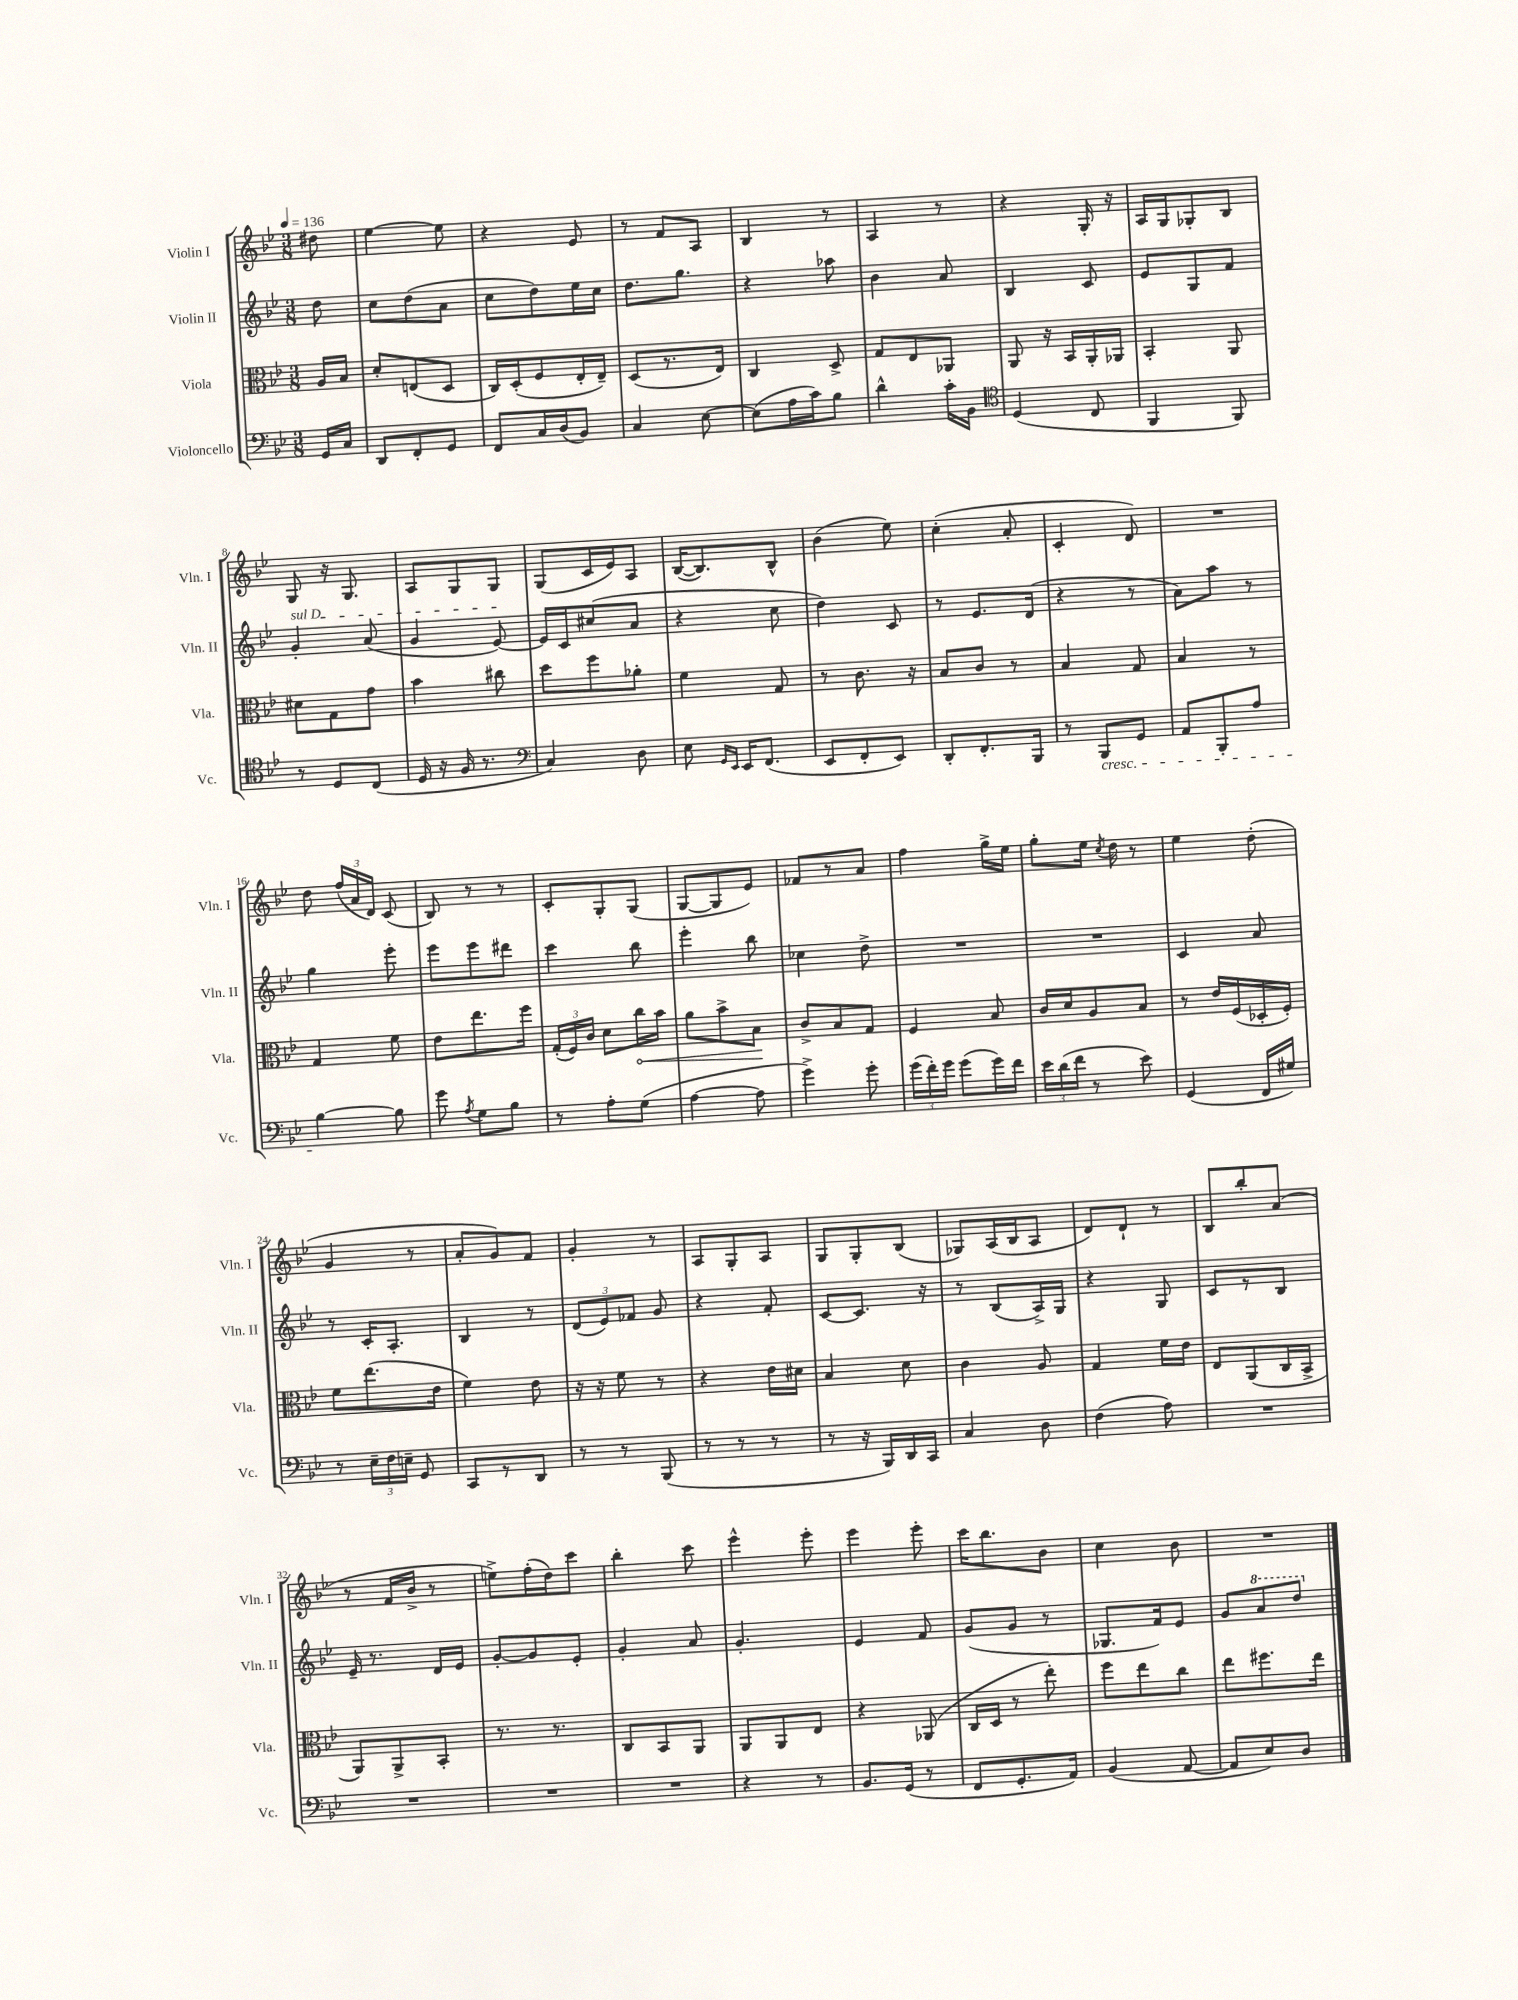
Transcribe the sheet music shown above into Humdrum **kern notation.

**kern	**kern	**kern	**kern
*staff4	*staff3	*staff2	*staff1
*clefF4	*clefC3	*clefG2	*clefG2
*k[b-e-]	*k[b-e-]	*k[b-e-]	*k[b-e-]
*M3/8	*M3/8	*M3/8	*M3/8
*MM136	*MM136	*MM136	*MM136
16GG/LL	16A/LL	8dd\	8dd#\
16C/JJ	16B-/JJ	.	.
=	=	=	=
8DD/L	8d'/L	8cc\L	[4ee-\
8FF'/	(8E/	(8dd\	.
8GG/J	8D/J	8a\J	8ee-\]
=	=	=	=
8FF/L	16C/LL)	8cc\L	4r
.	(16D'/J	.	.
16C/L	8F/	8dd\)	.
(16D/J	.	.	.
8BB-/J)	16E-'/L	16ee-\L	8e-/
.	16E-~/JJ)	16cc\JJ	.
=	=	=	=
4C/	(8D/L	8.dd\L	8r
.	8.r	.	8f/L
.	.	8.gg\J	.
[8E-\	.	.	8A/J
.	16E-/Jk)	.	.
=	=	=	=
(8E-\]L	4C/	4r	4B-/
16A\L	.	.	.
16c\J)	.	.	.
8B-\J	8D^/	8aa-\	8r
=	=	=	=
4d^^\	8G/L	4b-\	4A/
.	8E-/	.	.
16c'\LL	8AA-/J	8a/	8r
16BB-\JJ	.	.	.
=	=	=	=
*clefC4	*	*	*
(4D/	8AA/	4B-/	4r
.	16r	.	.
.	16BB-/LL	.	.
8C/	16AA'/	8c/	16G'/
.	16AA-/JJ	.	16r
=	=	=	=
4FF/	4BB-'/	8e-/L	16A/LL
.	.	.	16G/J
.	.	8G/	8G-'/
8FF/)	8AA/	8f/J	8B-/J
=	=	=	=
8r	8d#\L	4g'/	8G/
8D/L	8G\	.	16r
.	.	.	8.G/
(8C/J	8g\J	(8a/	.
=	=	=	=
16D/	4b-\	4g/	8A/L
16r	.	.	.
16F/	.	.	8G/
8.r	.	.	.
.	8cc#\	[8e-/)	8G/J
=	=	=	=
*clefF4	*	*	*
4C/)	8dd\L	16e-/]LL	(8G/L
.	.	16c/J	.
.	8ff\	(8cc#/	16c/L
.	.	.	16e-/J)
8D\	8a-'\J	8a/J	8A/J
=	=	=	=
8E-\	4f\	4r	([16B-/LK
.	.	.	8.B-/])
16qqGG/LL	.	.	.
16qqEE-/JJ	.	.	.
16EE-/LK	.	.	.
(8.FF/J	.	.	.
.	8G/	8cc\	8B-^^/J
=	=	=	=
8EE-/L	8r	4dd\)	(4b-\
8FF'/	8.c\	.	.
8EE-/J)	.	8c/	8ee-\)
.	16r	.	.
=	=	=	=
8DD'/L	8B-/L	8r	(4cc'\
8.FF'/	8c/J	8.e-/L	.
.	8r	.	8a'/
16BBB-/Jk	.	(16d/Jk	.
=	=	=	=
8r	4B-/	4r	4c'/
8BBB-/L	.	.	.
8GG/J	8G/	8r	8d/)
=	=	=	=
8AA/L	4B-/	8a\L)	4.r
8BBB-'/	.	8aa\J	.
8A/J	8r	8r	.
=	=	=	=
[4B-\	4G/	4gg\	8dd\
.	.	.	(24ff/LL
.	.	.	24a/
.	.	.	24d/JJ)
8B-\]	8f\	8eee-'\	(8c/
=	=	=	=
8g\	8e-\L	8eee-\L	8B-/)
8qA/	.	.	.
8G\L	8.ee-\	8eee-\	8r
8B-\J	.	8ddd#\J	8r
.	16ff\Jk	.	.
=	=	=	=
8r	(24G'/LL	4ccc\	8c'/L
.	24F/)	.	.
.	24c/JJ	.	.
8A'\L	8d\L	.	8G'/
(8G\J	16cc\L	8bb-\	(8G/J
.	16b-\JJ	.	.
=	=	=	=
[4A\	8a\L	4eee-'\	[8G/L
.	8b-^\	.	8G/]
8A\]	8B-\J	8bb-\	8e-/J)
=	=	=	=
4g^\)	8c^/L	4cc-\	8f-/L
.	8B-/	.	8r
8g'\	8G/J	8dd^\	8a/J
=	=	=	=
(24g\LL	4F/	4.r	4ff\
24f'\)	.	.	.
24g\JJ	.	.	.
(8g\L	.	.	.
16g\L)	8B-/	.	16gg^\LL
16f\JJ	.	.	16ee-\JJ
=	=	=	=
24e-\LL	16c/LL	4.r	8gg'\L
(24d\	.	.	.
.	16d/J	.	.
24f\JJ	.	.	.
8r	8A/	.	16ee-\Jk
.	.	.	8qcc/
.	.	.	16dd\
8e-\)	8B-/J	.	8r
=	=	=	=
(4GG/	8r	4c/	4ee-\
.	16e-/LL	.	.
.	(16F/	.	.
16FF/LL	16D-'/	8a/	(8dd'\
16G#/JJ)	16F'/JJ)	.	.
=	=	=	=
8r	8f\L	8r	4g/
24E-~\LL	(8.ee-\	16c'/LK	.
24F\	.	.	.
.	.	8.A'/J	.
24E~\JJ	.	.	.
8GG/	.	.	8r
.	16e-\Jk	.	.
=	=	=	=
8CC/L	4f\)	4B-/	8a'/L
8r	.	.	8g/)
8DD/J	8e-\	8r	8f/J
=	=	=	=
8r	16r	(12d/L	4g'/
.	16r	.	.
.	.	12e-/)	.
8r	8f\	.	.
.	.	12f-/J	.
(8BBB-/	8r	8g/	8r
=	=	=	=
8r	4r	4r	8A/L
8r	.	.	8G'/
8r	16e-\LL	8f'/	8A/J
.	16d#\JJ	.	.
=	=	=	=
8r	4B-/	[8c/L	8G/L
16r	.	8.c/]J	8G'/
16BBB-/LL)	.	.	.
16DD/	8d\	.	(8B-/J
16CC/JJ	.	16r	.
=	=	=	=
4C/	4c\	8r	8G-/L)
.	.	(8B-/L	(16A/L
.	.	.	16B-/J
8D\	8A/	16A^/L)	8A/J
.	.	16G/JJ	.
=	=	=	=
(4F\	4G/	4r	8d/L)
.	.	.	8d`/J
8A\)	16f\LL	8G/	8r
.	16e-\JJ	.	.
=	=	=	=
4.r	8E-/L	8c/L	8B-/L
.	(8AA/	8r	8bb-'/
.	16C/L	8B-/J	(8a/J
.	16BB-^/JJ	.	.
=	=	=	=
4.r	8AA/L)	16e-~/	8r
.	.	8.r	.
.	8AA^/	.	16f/LL
.	.	.	16b-^/JJ
.	8BB-'/J	16d/LL	8r
.	.	16e-/JJ	.
=	=	=	=
4.r	8.r	[8g'/L	8ee^\L)
.	.	8g/]	(16ff'\L
.	8.r	.	16dd\J)
.	.	8e-'/J	8ccc\J
=	=	=	=
4.r	8C/L	4g'/	4bb-'\
.	8BB-/	.	.
.	8AA/J	8a/	8ccc\
=	=	=	=
4r	8AA/L	4.g'/	4eee-^^\
.	8AA/	.	.
8r	8E-/J	.	8eee-'\
=	=	=	=
8.BB-/L	4r	4e-/	4eee-\
(16GG/Jk	.	.	.
8r	(8AA-/	8f/	8eee-'\
=	=	=	=
8FF/L	16C/LL	(8g/L	16ccc\LK
.	16D/JJ	.	8.bb-\
8.GG'/	8r	8g/J	.
.	8ee-'\)	8r	8b-\J
16AA/Jk)	.	.	.
=	=	=	=
(4BB-/	8ff\L	8.G-/L	4cc\
.	8ee-\	.	.
.	.	16f/k)	.
[8AA/	8cc\J	8e-/J	8b-\
=	=	=	=
8AA/]L	8ee-\L	8g/L	4.r
8E-/)	8.ff#\	8aa/	.
8D/J	.	8ddd/J	.
.	16ee-\Jk	.	.
==	==	==	==
*-	*-	*-	*-
